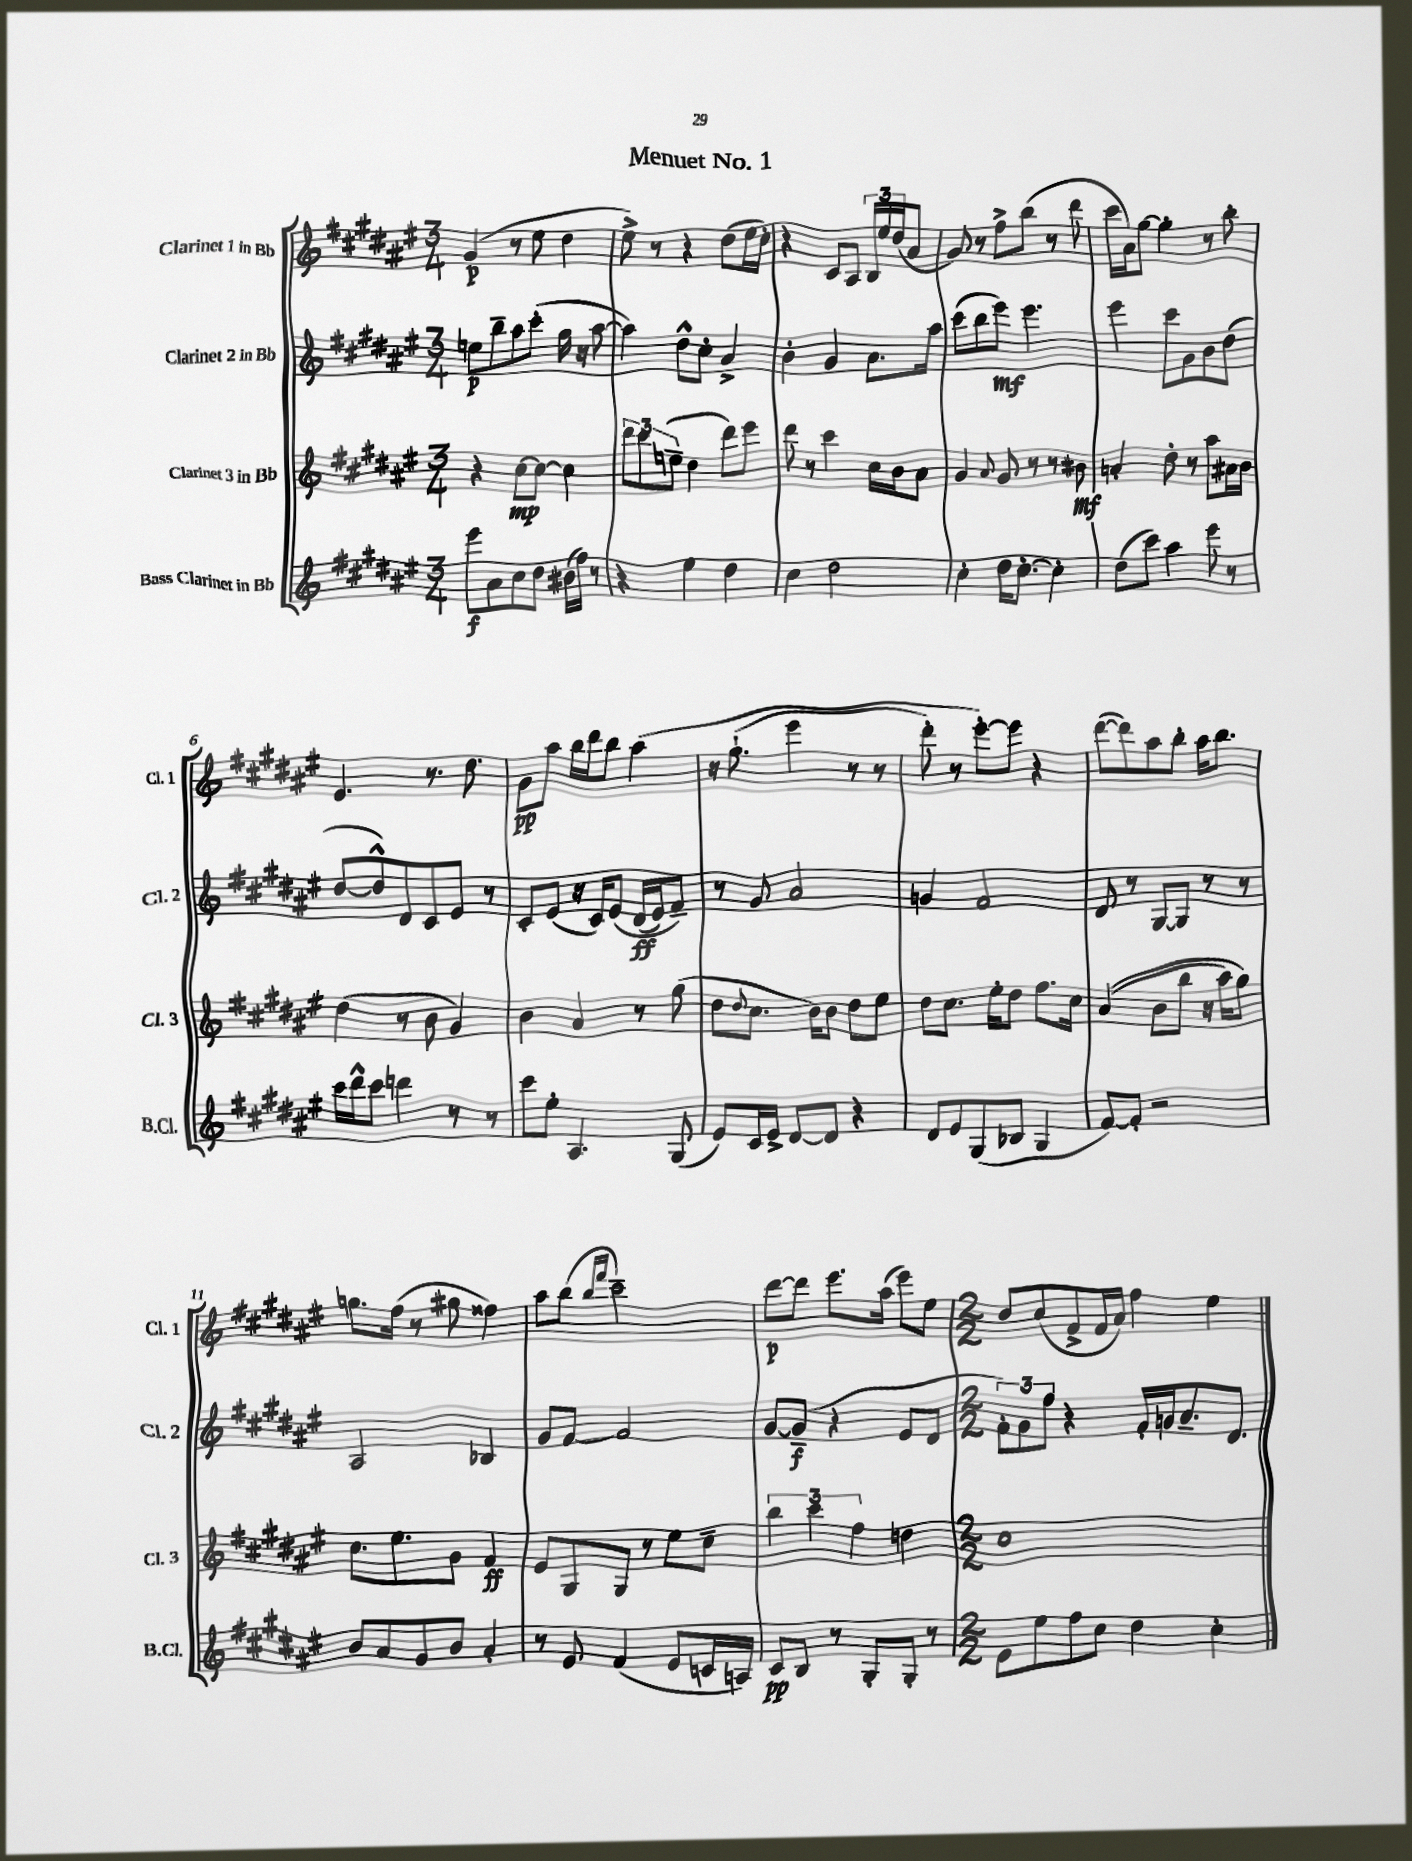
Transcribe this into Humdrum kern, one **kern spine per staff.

**kern	**dynam	**kern	**dynam	**kern	**dynam	**kern	**dynam
*part4	*part4	*part3	*part3	*part2	*part2	*part1	*part1
*staff4	*staff4	*staff3	*staff3	*staff2	*staff2	*staff1	*staff1
*I"Bass Clarinet in Bb	*	*I"Clarinet 3 in Bb	*	*I"Clarinet 2 in Bb	*	*I"Clarinet 1 in Bb	*
*I'B.Cl.	*	*I'Cl. 3	*	*I'Cl. 2	*	*I'Cl. 1	*
*clefG2	*	*clefG2	*	*clefG2	*	*clefG2	*
*k[f#c#g#d#a#e#]	*	*k[f#c#g#d#a#e#]	*	*k[f#c#g#d#a#e#]	*	*k[f#c#g#d#a#e#]	*
*M3/4	*	*M3/4	*	*M3/4	*	*M3/4	*
=1	=1	=1	=1	=1	=1	=1	=1
8eee#\L	f	4r	.	8een\L	p	(4g#/	p
8a#\	.	.	.	8bb~\	.	.	.
8cc#\	.	[8cc#\L	mp	8aa#\	.	8r	.
8dd#\J	.	8cc#\J_	.	(8ccc#'\J	.	8ee#\	.
(16b#X\LL	.	4cc#\]	.	16gg#\	.	4dd#\	.
16ff#\JJ)	.	.	.	16r	.	.	.
8r	.	.	.	[8aa#\	.	.	.
=2	=2	=2	=2	=2	=2	=2	=2
4r	.	12ddd#\L	.	4aa#\])	.	8ee#^\)	.
.	.	12ccc#\	.	.	.	.	.
.	.	.	.	.	.	8r	.
.	.	(12een~\J	.	.	.	.	.
4ee#\	.	4dd#\	.	8dd#^^\L	.	4r	.
.	.	.	.	8cc#'\J	.	.	.
4dd#\	.	8ddd#\L)	.	4a#^/	.	(8dd#\L	.
.	.	8eee#\J	.	.	.	16ee#\L	.
.	.	.	.	.	.	16cc#'\JJ)	.
=3	=3	=3	=3	=3	=3	=3	=3
4cc#\	.	8ddd#\	.	4b'\	.	4r	.
.	.	8r	.	.	.	.	.
2dd#\	.	4ccc#\	.	4g#/	.	8c#/L	.
.	.	.	.	.	.	8A#/J	.
.	.	16cc#\LL	.	8.a#\L	.	24B/LL	.
.	.	.	.	.	.	24ee#/	.
.	.	16b\J	.	.	.	.	.
.	.	.	.	.	.	(24dd#/J	.
.	.	8a#\J	.	.	.	8a#/J	.
.	.	.	.	16aa#\Jk	.	.	.
=4	=4	=4	=4	=4	=4	=4	=4
4cc#'\	.	4g#/	.	(8ccc#\L	.	8g#/)	.
.	.	.	.	8bb\	.	8r	.
.	.	8qqa#/	.	.	.	.	.
16dd#\KL	.	8g#/	.	8eee#\J)	mf	8ff#^\L	.
[8.cc#'\J	.	.	.	.	.	.	.
.	.	8r	.	4.eee#\	.	(8bb\J	.
4cc#'\]	.	8r	.	.	.	8r	.
.	.	8b#X\	mf	.	.	8ddd#\	.
=5	=5	=5	=5	=5	=5	=5	=5
(8dd#\L	.	4an'/	.	4eee#\	.	16ccc#\LL	.
.	.	.	.	.	.	16a#\J)	.
8ccc#\J)	.	.	.	.	.	[8gg#\J	.
4aa#\	.	8dd#'\	.	8ccc#\L	.	4gg#'\]	.
.	.	8r	.	8g#\	.	.	.
8eee#\	.	8aa#\L	.	8b\	.	8r	.
8r	.	16a#X\L	.	(8dd#\J	.	8bb'\	.
.	.	16b\JJ	.	.	.	.	.
!!LO:LB:g=z
=6	=6	=6	=6	=6	=6	=6	=6
16ccc#\LL	.	(4dd#\	.	[8dd#/L	.	4.e#/	.
16ddd#^^\J	.	.	.	.	.	.	.
8ccc#\J	.	.	.	8dd#^^/])	.	.	.
4dddn\	.	8r	.	8d#/	.	.	.
.	.	8b\	.	8c#/	.	8.r	.
8r	.	4g#/)	.	8e#/J	.	.	.
.	.	.	.	.	.	8.dd#\	.
8r	.	.	.	8r	.	.	.
=7	=7	=7	=7	=7	=7	=7	=7
8ccc#\L	.	4b\	.	8c#'/L	.	8g#\L	pp
8ee#'\J	.	.	.	(8e#/J	.	8aa#\J	.
4.A#/	.	4a#/	.	16r	.	16bb\LL	.
.	.	.	.	16c#/KL)	.	16ddd#\J	.
.	.	.	.	(8e#/J	.	8bb\J	.
.	.	8r	.	(16d#/LL	ff	(4aa#\	.
.	.	.	.	16e#/J)	.	.	.
(8G#/	.	(8gg#\	.	8f#~/J)	.	.	.
=8	=8	=8	=8	=8	=8	=8	=8
8e#/L)	.	8dd#\L	.	8r	.	16r	.
.	.	.	.	.	.	(8.gg#`\	.
.	.	8qqdd#/	.	.	.	.	.
16c#/L	.	8.cc#\J	.	8g#/	.	.	.
16e#^/JJ	.	.	.	.	.	.	.
[8d#/L	.	.	.	2a#/	.	4eee#\	.
.	.	16b\KL)	.	.	.	.	.
8d#/J]	.	8b\J	.	.	.	.	.
4r	.	8dd#\L	.	.	.	8r	.
.	.	8ee#\J	.	.	.	8r	.
=9	=9	=9	=9	=9	=9	=9	=9
8d#/L	.	8dd#\L	.	4gn/	.	8ddd#'\)	.
8e#/	.	8.cc#\J	.	.	.	8r	.
(8G#/	.	.	.	2f#/	.	[8eee#'\L)	.
.	.	16ee#'\KL	.	.	.	.	.
8B-X/J	.	8dd#\J	.	.	.	8eee#\J]	.
4G#/	.	8.ff#\L	.	.	.	4r	.
.	.	16cc#\Jk	.	.	.	.	.
=10	=10	=10	=10	=10	=10	=10	=10
[8f#/L)	.	((4a#/	.	8d#/	.	([8ddd#\L	.
8f#'/J]	.	.	.	8r	.	8ddd#\])	.
2r	.	8b\L	.	[8G#/L	.	8aa#\	.
.	.	8bb\J	.	8G#/J]	.	8bb'\J	.
.	.	16r	.	8r	.	16aa#\KL	.
.	.	16aa#\KL)	.	.	.	8.bb\J	.
.	.	8gg#\J)	.	8r	.	.	.
!!LO:LB:g=z
=11	=11	=11	=11	=11	=11	=11	=11
8b/L	.	8.cc#\L	.	2A#/	.	8.ggn\L	.
8a#/	.	.	.	.	.	.	.
.	.	8.ee#\	.	.	.	(16ff#\Jk	.
8g#/	.	.	.	.	.	8r	.
8b/J	.	8g#\J	.	.	.	8gg#X\	.
4a#'/	.	4f#/	ff	4B-X/	.	4ff##X\)	.
=12	=12	=12	=12	=12	=12	=12	=12
8r	.	8e#/L	.	8g#/L	.	8aa#\L	.
8e#/	.	8G#/	.	[8f#/J	.	(8bb\J	.
.	.	.	.	.	.	16qqbb/LL	.
.	.	.	.	.	.	16qqfff#/JJ	.
(4f#/	.	8G#/J	.	2f#/]	.	2ccc#~\)	.
.	.	8r	.	.	.	.	.
8e#/L	.	8ee#\L	.	.	.	.	.
16cn/L	.	8cc#~\J	.	.	.	.	.
16An/JJ)	.	.	.	.	.	.	.
=13	=13	=13	=13	=13	=13	=13	=13
8c#/L	pp	6bb\	.	[8g#/L	.	[8ddd#\L	p
8B/J	.	.	.	(8g#~/J]	f	8ddd#\J]	.
.	.	6ccc#\	.	.	.	.	.
8r	.	.	.	4r	.	8.eee#\L	.
.	.	6ff#\	.	.	.	.	.
8G#'/L	.	.	.	.	.	.	.
.	.	.	.	.	.	(16aa#\Jk	.
8G#'/J	.	4ddn\	.	8e#/L	.	8eee#\L)	.
8r	.	.	.	8d#/J	.	8ee#\J	.
=14	=14	=14	=14	=14	=14	=14	=14
*M2/2	*	*M2/2	*	*M2/2	*	*M2/2	*
8e#\L	.	1cc#	.	12f#'\L)	.	8dd#/L	.
.	.	.	.	12g#\	.	.	.
8ee#\	.	.	.	.	.	(8cc#/	.
.	.	.	.	12ff#\J	.	.	.
8ff#\	.	.	.	4r	.	8f#^/	.
8cc#\J	.	.	.	.	.	16f#/L	.
.	.	.	.	.	.	16a#/JJ)	.
4dd#\	.	.	.	16f#'/LL	.	4ff#\	.
.	.	.	.	16gn/J	.	.	.
.	.	.	.	8.a#~/	.	.	.
4cc#'\	.	.	.	.	.	4ee#\	.
.	.	.	.	8.d#/J	.	.	.
==	==	==	==	==	==	==	==
*-	*-	*-	*-	*-	*-	*-	*-
